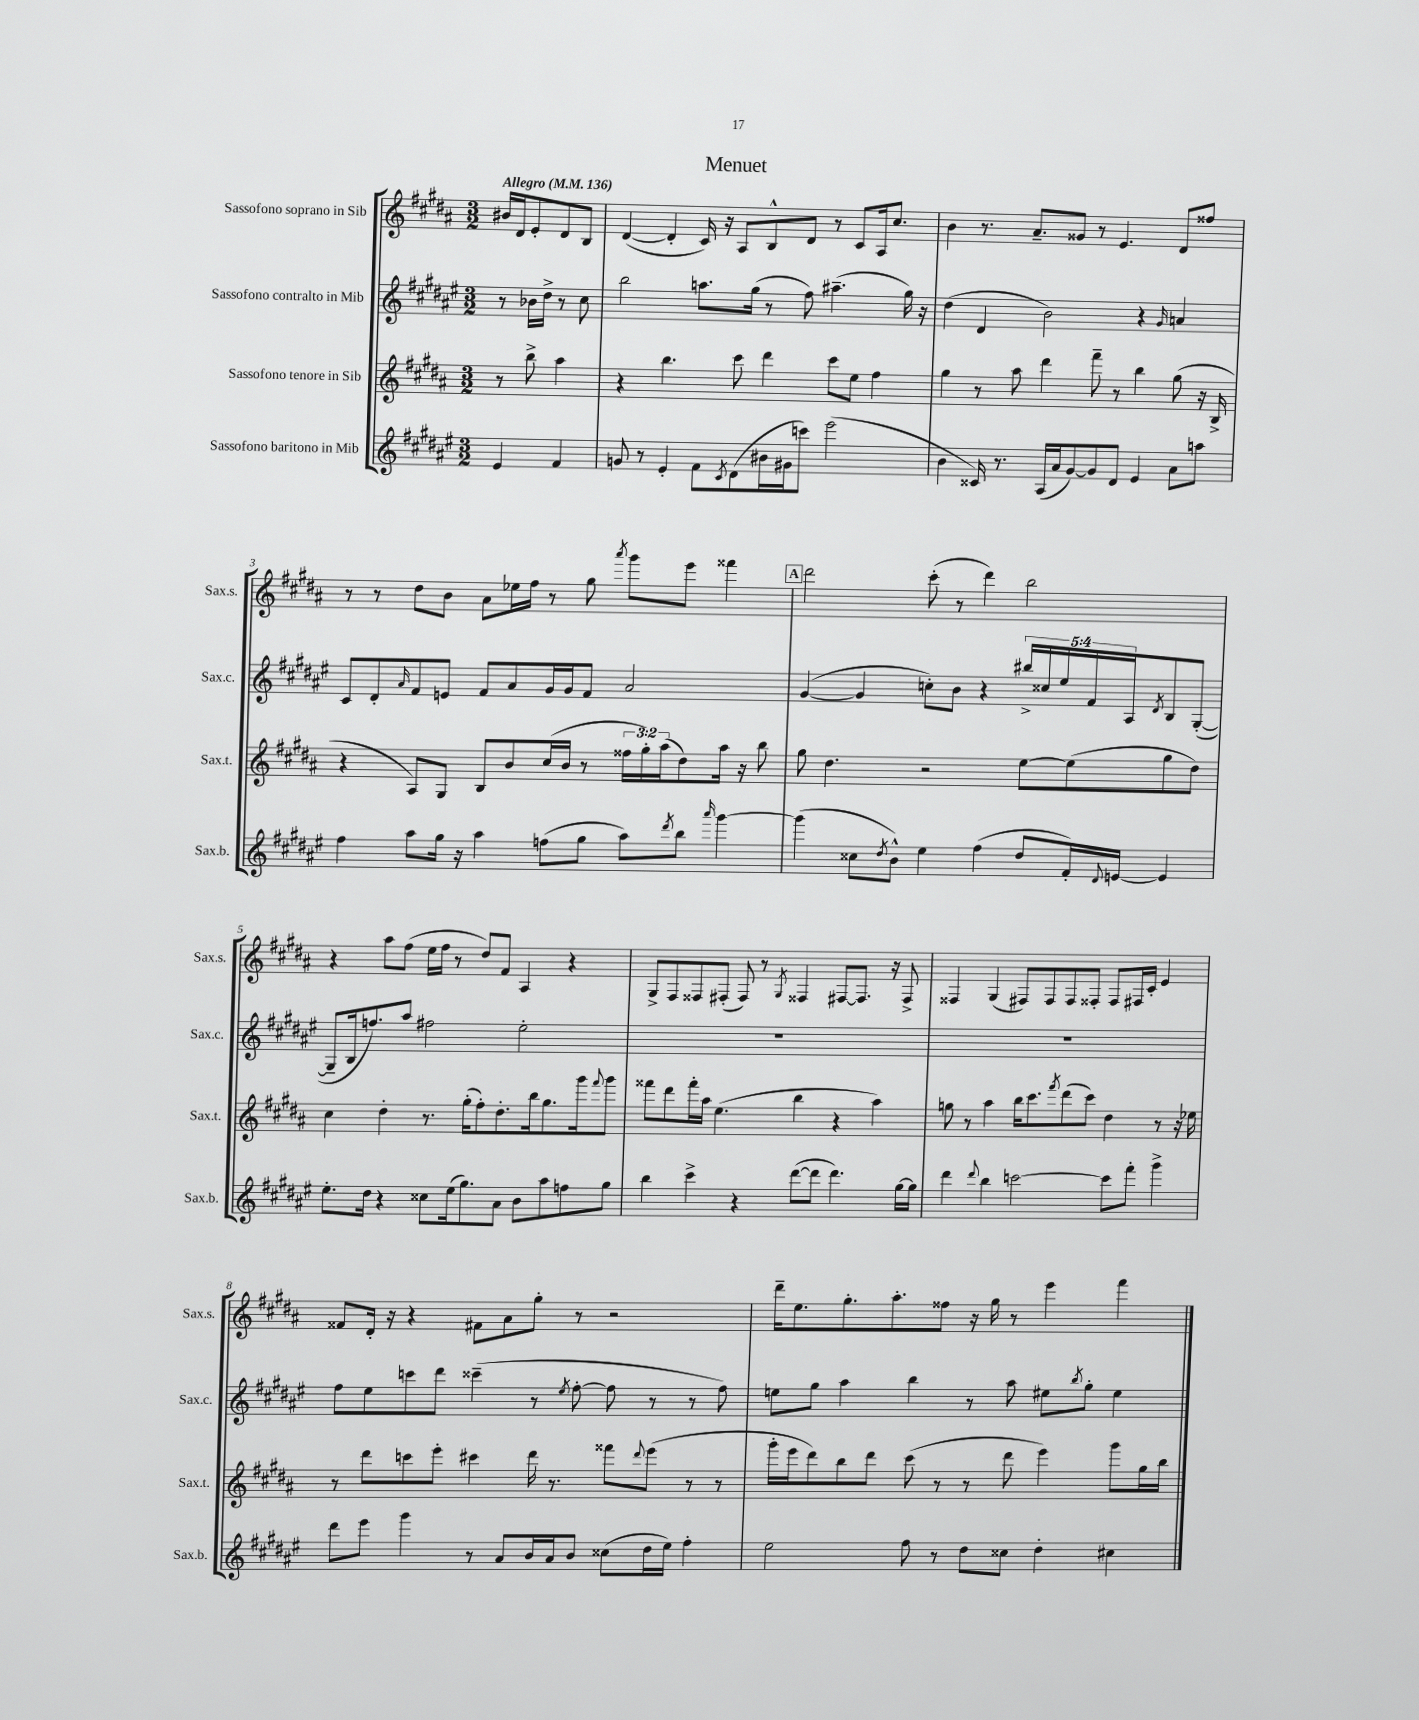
\header { title = "Menuet" }
<<
\new StaffGroup <<
\new Staff = "s0" \with { instrumentName = "Sassofono soprano in Sib" shortInstrumentName = "Sax.s." } {
    \clef treble \key b \major \numericTimeSignature \time 3/2 \partial 2 \tempo "Allegro" 4 = 136
    bis'16 dis'16 e'8-. dis'8 b8 |
    dis'4~( dis'4-. cis'16) r16 ais8 b8-^ dis'8 r8 cis'8 ais16 cis''8. |
    b'4 r8. ais'8.-- gisis'8 r8 e'4. dis'8 fisis''8 |
    r8 r8 dis''8 b'8 ais'8 ees''16 fis''16 r8 gis''8 \acciaccatura { ais'''8 } gis'''8 e'''8 fisis'''4 |
    \mark \markup { \box "A" } dis'''2 cis'''8-.( r8 dis'''4) b''2 |
    r4 ais''8 fis''8( e''16 fis''16 r8 dis''8) fis'8 ais4 r4 |
    gis8-> fis8 fisis8 fis8-.( fis8) r8 \acciaccatura { gis8 } fisis4 fis8~ fis8. r16 fis8-> |
    fisis4 gis4( fis8) fis8 fis8 fisis8-. fisis8 fis16 cis'16-. e'4 |
    fisis'8 dis'16-. r16 r4 fis'8 ais'8 gis''8-. r8 r2 |
    dis'''16-- e''8. gis''8.-. ais''8.-. fisis''8 r16 gis''16 r8 e'''4 fis'''4 \bar "|." |
}
\new Staff = "s1" \with { instrumentName = "Sassofono contralto in Mib" shortInstrumentName = "Sax.c." } {
    \clef treble \key fis \major \numericTimeSignature \time 3/2 \override Staff.TupletNumber.text = #tuplet-number::calc-fraction-text \partial 2
    r8 bes'16 dis''16-> r8 cis''8 |
    b''2 a''8. gis''16( r8 fis''8) ais''4.--( gis''16) r16 |
    dis''4( dis'4 b'2) r4 \grace { gis'16 } a'4 |
    cis'8 dis'8-. \grace { ais'16 } fis'8 e'8 fis'8 ais'8 gis'16 gis'16 fis'8 ais'2 |
    \mark \markup { \box "A" } gis'4~( gis'4 c''8-.) b'8 r4 \tuplet 5/4 { bis''16-> cisis''16 eis''16 fis'16 ais16 } \acciaccatura { dis'8 } b8 gis8~-.( |
    gis8-- b16 f''8.) ais''8 fis''2 eis''2-. |
    R1. |
    R1. |
    fis''8 eis''8 c'''8 dis'''8 cisis'''4--( r8 \acciaccatura { eis''8 } fis''8~-. fis''8 r8 r8 fis''8) |
    e''8 gis''8 ais''4 b''4 r8 ais''8 eis''8 \acciaccatura { b''8 } gis''8-. eis''4 \bar "|." |
}
\new Staff = "s2" \with { instrumentName = "Sassofono tenore in Sib" shortInstrumentName = "Sax.t." } {
    \clef treble \key b \major \numericTimeSignature \time 3/2 \override Staff.TupletNumber.text = #tuplet-number::calc-fraction-text \partial 2
    r8 b''8-> ais''4 |
    r4 b''4. cis'''8 dis'''4 cis'''8 e''8 fis''4 |
    gis''4 r8 ais''8 dis'''4 fis'''8-- r8 b''4 gis''8( r16 b16-> |
    r4 ais8) gis8 b8 b'8 cis''16( b'16 r8 \tuplet 3/2 { fisis''16 gis''16-.) ais''16( } dis''8) ais''16 r16 b''8 |
    \mark \markup { \box "A" } gis''8 dis''4. r2 e''8~ e''8( gis''8 dis''8) |
    cis''4 dis''4-. r8. gis''16-.( fis''8-.) dis''8.-. b''16 gis''8. gis'''16 \appoggiatura { fis'''8 } gis'''8 |
    fisis'''8 dis'''8 fisis'''16-. ais''16 e''4.( b''4 r4 ais''4) |
    g''8 r8 ais''4 b''16 cis'''8. \acciaccatura { fis'''8 } dis'''8( cis'''8) dis''4 r8 r16 ees''16 |
    r8 dis'''8 c'''8 e'''8-. cis'''4 dis'''16 r8. fisis'''8 \appoggiatura { dis'''8 } e'''8( r8 r8 |
    gis'''16-. e'''16 dis'''8) b''8 dis'''8 cis'''8( r8 r8 dis'''8 e'''4) gis'''8 gis''16 b''16 \bar "|." |
}
\new Staff = "s3" \with { instrumentName = "Sassofono baritono in Mib" shortInstrumentName = "Sax.b." } {
    \clef treble \key fis \major \numericTimeSignature \time 3/2 \partial 2
    eis'4 fis'4 |
    g'8 r8 eis'4-. fis'8 \acciaccatura { cis'8 } dis'8( bis'16 gis'16 c'''8) eis'''2( |
    b'4 cisis'16) r8. ais16( ais'16 gis'8~) gis'8 dis'8 eis'4 ais'8 a''8 |
    fis''4 ais''8 gis''16 r16 ais''4 f''8( gis''8 ais''8) \acciaccatura { dis'''8 } b''8 \grace { ais'''16 } gis'''4~ |
    \mark \markup { \box "A" } gis'''4( cisis''8 \acciaccatura { dis''8 } b'8-^) eis''4 fis''4( dis''8 fis'16-.) \appoggiatura { dis'8 } e'16~ e'4 |
    eis''8.-. dis''16 r4 cisis''8 eis''16( gis''8.) ais'8 b'8 ais''8 f''8 gis''8 |
    b''4 cis'''4-> r4 dis'''8~( dis'''8 dis'''4.) gis''16~ gis''16 |
    dis'''4 \appoggiatura { dis'''8 } b''4 c'''2~ c'''8 fis'''8-. gis'''4-> |
    dis'''8 eis'''8 gis'''4 r8 ais'8 b'16 ais'16 b'8 cisis''8( dis''16 eis''16) fis''4-. |
    eis''2 fis''8 r8 dis''8 cisis''8 dis''4-. cis''4 \bar "|." |
}
>>
>>
